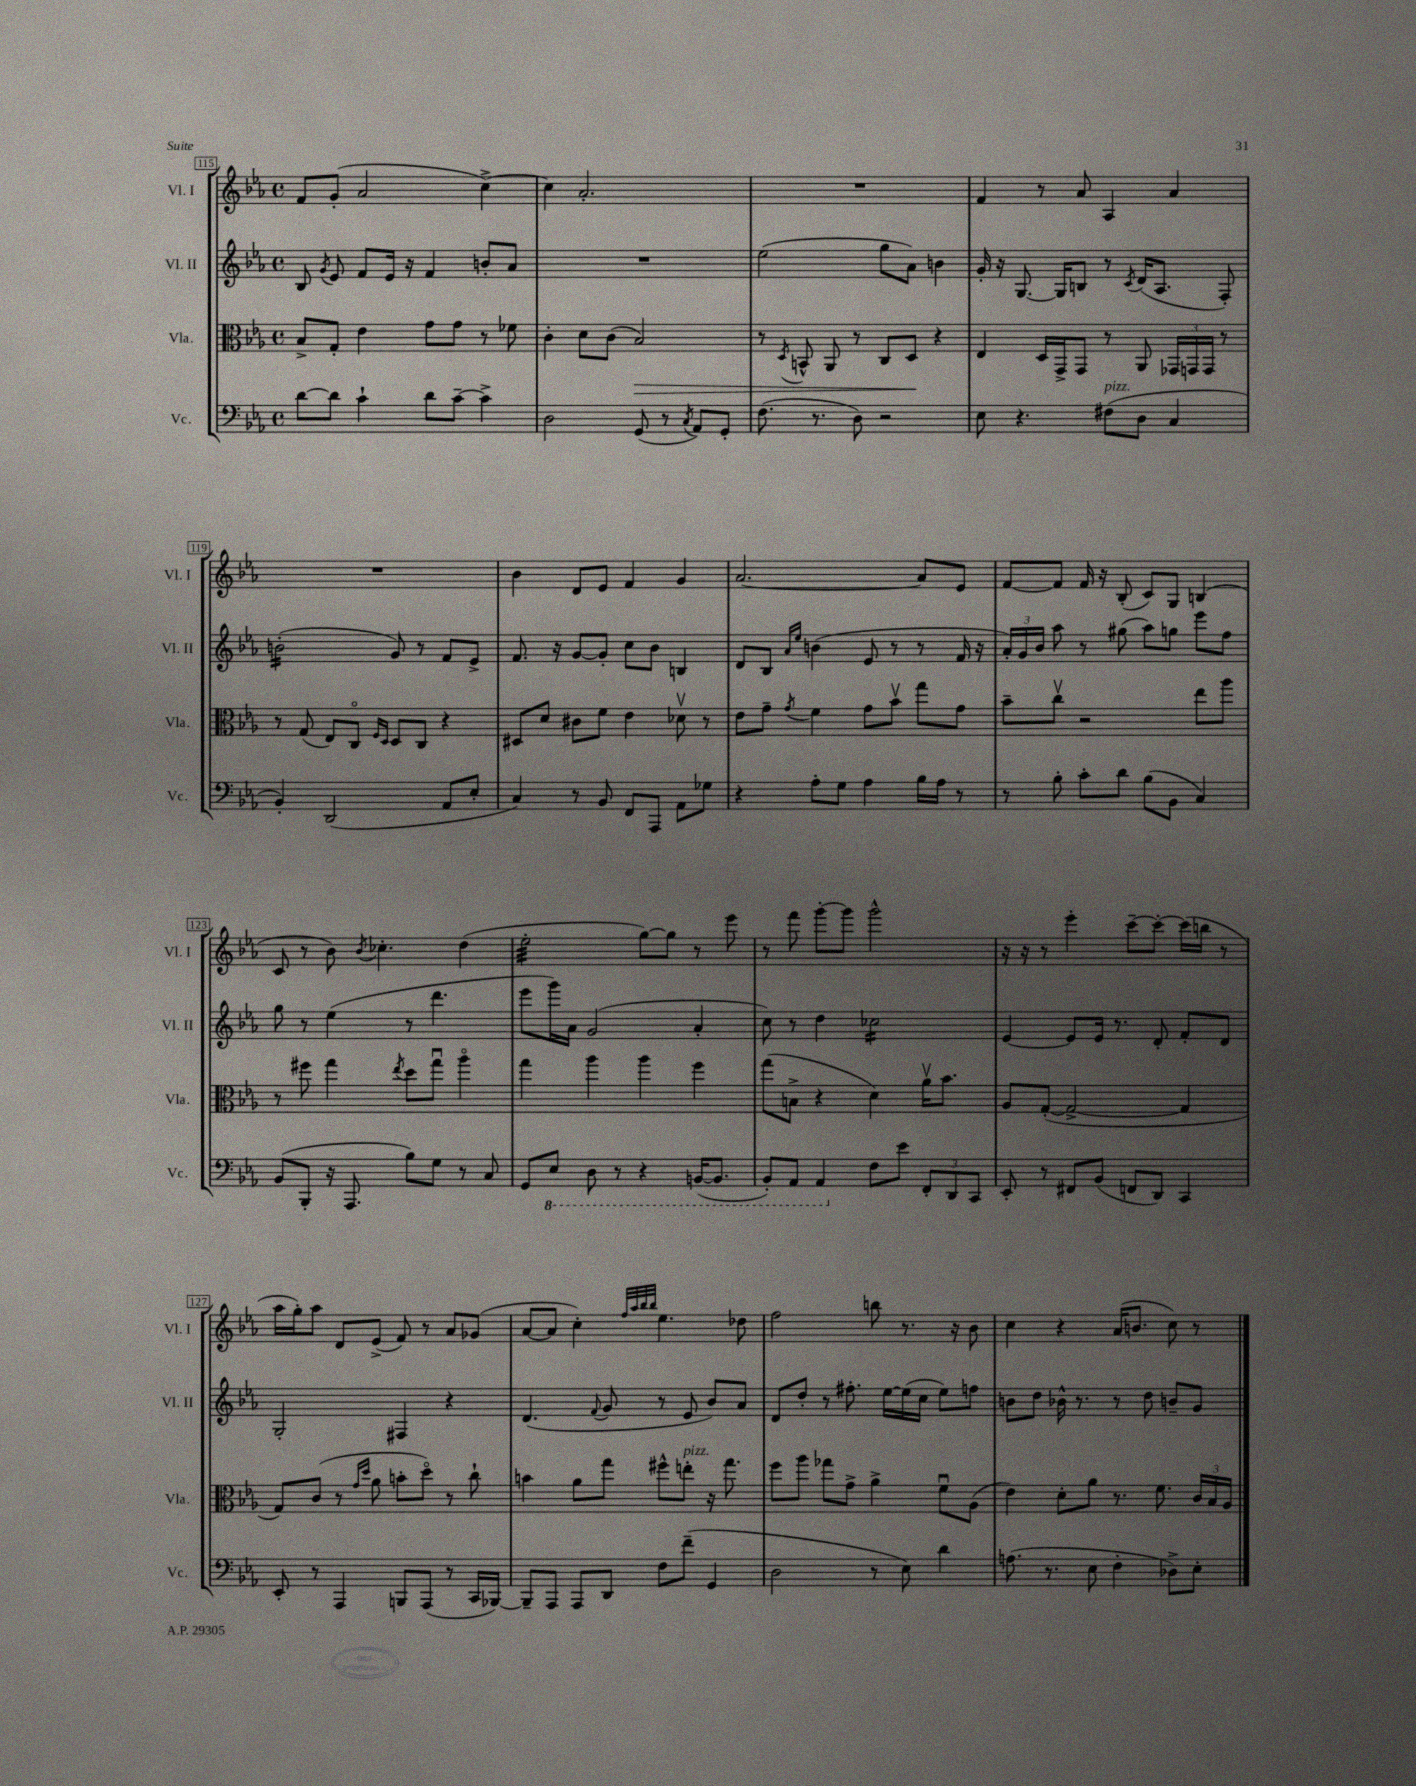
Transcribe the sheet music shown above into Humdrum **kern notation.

**kern	**kern	**kern	**kern
*staff4	*staff3	*staff2	*staff1
*clefF4	*clefC3	*clefG2	*clefG2
*k[b-e-a-]	*k[b-e-a-]	*k[b-e-a-]	*k[b-e-a-]
*M4/4	*M4/4	*M4/4	*M4/4
*met(c)	*met(c)	*met(c)	*met(c)
[8d	8B-^	8B-	8f
.	.	8qg	.
8d]	8G'	8e-	(8g'
4c`	4e-	8f	2a-
.	.	16e-	.
.	.	16r	.
8d	8g	4f	.
[8c~	8g	.	.
4c^]	8r	8b'	[4cc^)
.	8f-	8a-	.
=	=	=	=
2D	4c'	1r	4cc]
.	8d	.	2.a-'
.	(8c	.	.
(8GG	2B-)	.	.
8r	.	.	.
8qC	.	.	.
8AA-)	.	.	.
8GG'	.	.	.
=	=	=	=
(8.F	8r	(2ee-	1r
.	8qD	.	.
.	8BB^^	.	.
8.r	.	.	.
.	8AA-	.	.
8D)	8r	.	.
2r	8C	8gg	.
.	8D	8a-)	.
.	4r	4b	.
=	=	=	=
8E-	4E-	16g'	4f
.	.	16r	.
4.r	.	[8.G	.
.	16D	.	8r
.	16GG^	16G]	.
.	8GG	8B	8a-
(8F#	8r	8r	4A-
.	.	8qc	.
8D	8AA-	(16d	.
.	.	8.A-	.
4C	24GG-	.	4a-
.	24GG	.	.
.	24GG	.	.
.	8r	8F')	.
=	=	=	=
4BB-')	8r	(2b'	1r
.	(8G	.	.
(2DD	8E-)	.	.
.	8Co	.	.
.	16qqF	.	.
.	16qqD	.	.
.	8D	8g)	.
.	8C	8r	.
8AA-	4r	8f	.
8E-'	.	8e-^	.
=	=	=	=
4C)	8D#	8.f	4b-
.	8d	.	.
.	.	16r	.
8r	8c#	[8g	8d
8BB-	8f	8g']	8e-
8FF	4e-	8cc	4f
8AAA-	.	8b-	.
8AA-	8d-v	4B	4g
8G-	8r	.	.
=	=	=	=
4r	8e-	8d	[2.a-
.	8g~	8B-	.
.	.	16qqa-	.
.	8qg	16qqee-	.
8A-'	4f	(4b	.
8G	.	.	.
4A-	8g	8e-	.
.	8b-v	8r	.
16B-	8gg	8r	8a-]
16A-	.	.	.
8r	8g	16f	8e-
.	.	16r	.
=	=	=	=
8r	8b-~	24a-')	[8f
.	.	24g	.
.	.	24b-	.
8B-'	8ccv	8aa-	8f]
8c'	2r	8r	16f
.	.	.	16r
8d	.	(8gg#	(8B-'
(8B-	.	8aa-)	8c)
8BB-	.	8gg	8G
4C)	8ee-	8eee-	(4B
.	8aa-	8ff	.
=	=	=	=
(8BB-	8r	8gg	8c
8BBB-'	8ff#	8r	8r
16r	4gg	(4ee-	8b-)
8.AAA-	.	.	.
.	.	.	8qb-
.	.	.	4.cc-'
.	8qee-	.	.
8B-)	8dd	8r	.
8G	8ggu	4.ddd	.
8r	4aa-o	.	(4dd
8C	.	.	.
=	=	=	=
8GG	4gg	8eee-	2ee-'
8EE-	.	16ggg)	.
.	.	16a-	.
8DD	4aa-	(2g	.
8r	.	.	.
4r	4aa-	.	[8gg)
.	.	.	8gg]
([16BBB	4ff	4a-'	8r
8.BBB]	.	.	.
.	.	.	8eee-
=	=	=	=
8BBB-')	(8gg	8cc)	8r
8AAA-	8B^	8r	8fff
4AAA-	4r	4dd	[8ggg'
.	.	.	8ggg]
8F	4d)	2cc-	2ggg^^
8e-	.	.	.
12FF'	16a-v	.	.
.	8.b-	.	.
12DD	.	.	.
12CC	.	.	.
=	=	=	=
8EE-'	8A-	[4e-	16r
.	.	.	16r
8r	([8G'	.	8r
8FF#	2G^_	8e-]	4eee-'
(8BB-	.	16e-	.
.	.	8.r	.
8FF	.	.	[8ccc~
8DD)	.	8d'	8ccc'_
4CC	4G]	8f'	(16ccc]
.	.	.	16bb
.	.	8d	8r
=	=	=	=
8EE-'	8G)	2G'	16aa-
.	.	.	16gg')
8r	(8c	.	8aa-
4AAA-	8r	.	8d
.	16qqg	.	.
.	16qqdd	.	.
.	8a-	.	(8e-^
8BBB	8b'	4F#	8f)
(8AAA-	8ddo)	.	8r
8r	8r	4r	8a-
16CC	8cc`	.	(8g-
[16BBB-)	.	.	.
=	=	=	=
8BBB-~]	4b	(4.d	[8a-
8AAA-	.	.	8a-]
8AAA-	8a-	.	4cc')
.	.	8qqf	.
8DD	8gg	8g	.
.	.	.	32qqff
.	.	.	32qqaa-
.	.	.	32qqbb-
.	.	.	32qqbb-
8F	8ff#^^	8r	4.ee-
(8f~	8ee'	8e-	.
4GG	16r	8b-)	.
.	8.gg	.	.
.	.	8a-	8dd-
=	=	=	=
2D	8ff	8d	2ff
.	8aa-	8dd'	.
.	8gg-	8r	.
.	8g^	8.ff#'	.
8r	4a-^	.	8bb
.	.	[16ee-	.
8E-)	.	(16ee-]	8.r
.	.	16cc	.
4d	8fu	8ee-)	.
.	.	.	16r
.	(8A-	8ff	8b-
=	=	=	=
(8.A	4e-)	8b	4cc
.	.	8dd	.
8.r	.	.	.
.	8d'	16b-^^	4r
.	.	8.r	.
8E-	8a-	.	.
4F'	8.r	8r	(16a-
.	.	.	8.b
.	.	8dd	.
.	8.f	.	.
8D-^)	.	8b~	8cc)
8E-'	24c	8g	8r
.	24B-	.	.
.	24A-	.	.
==	==	==	==
*-	*-	*-	*-
